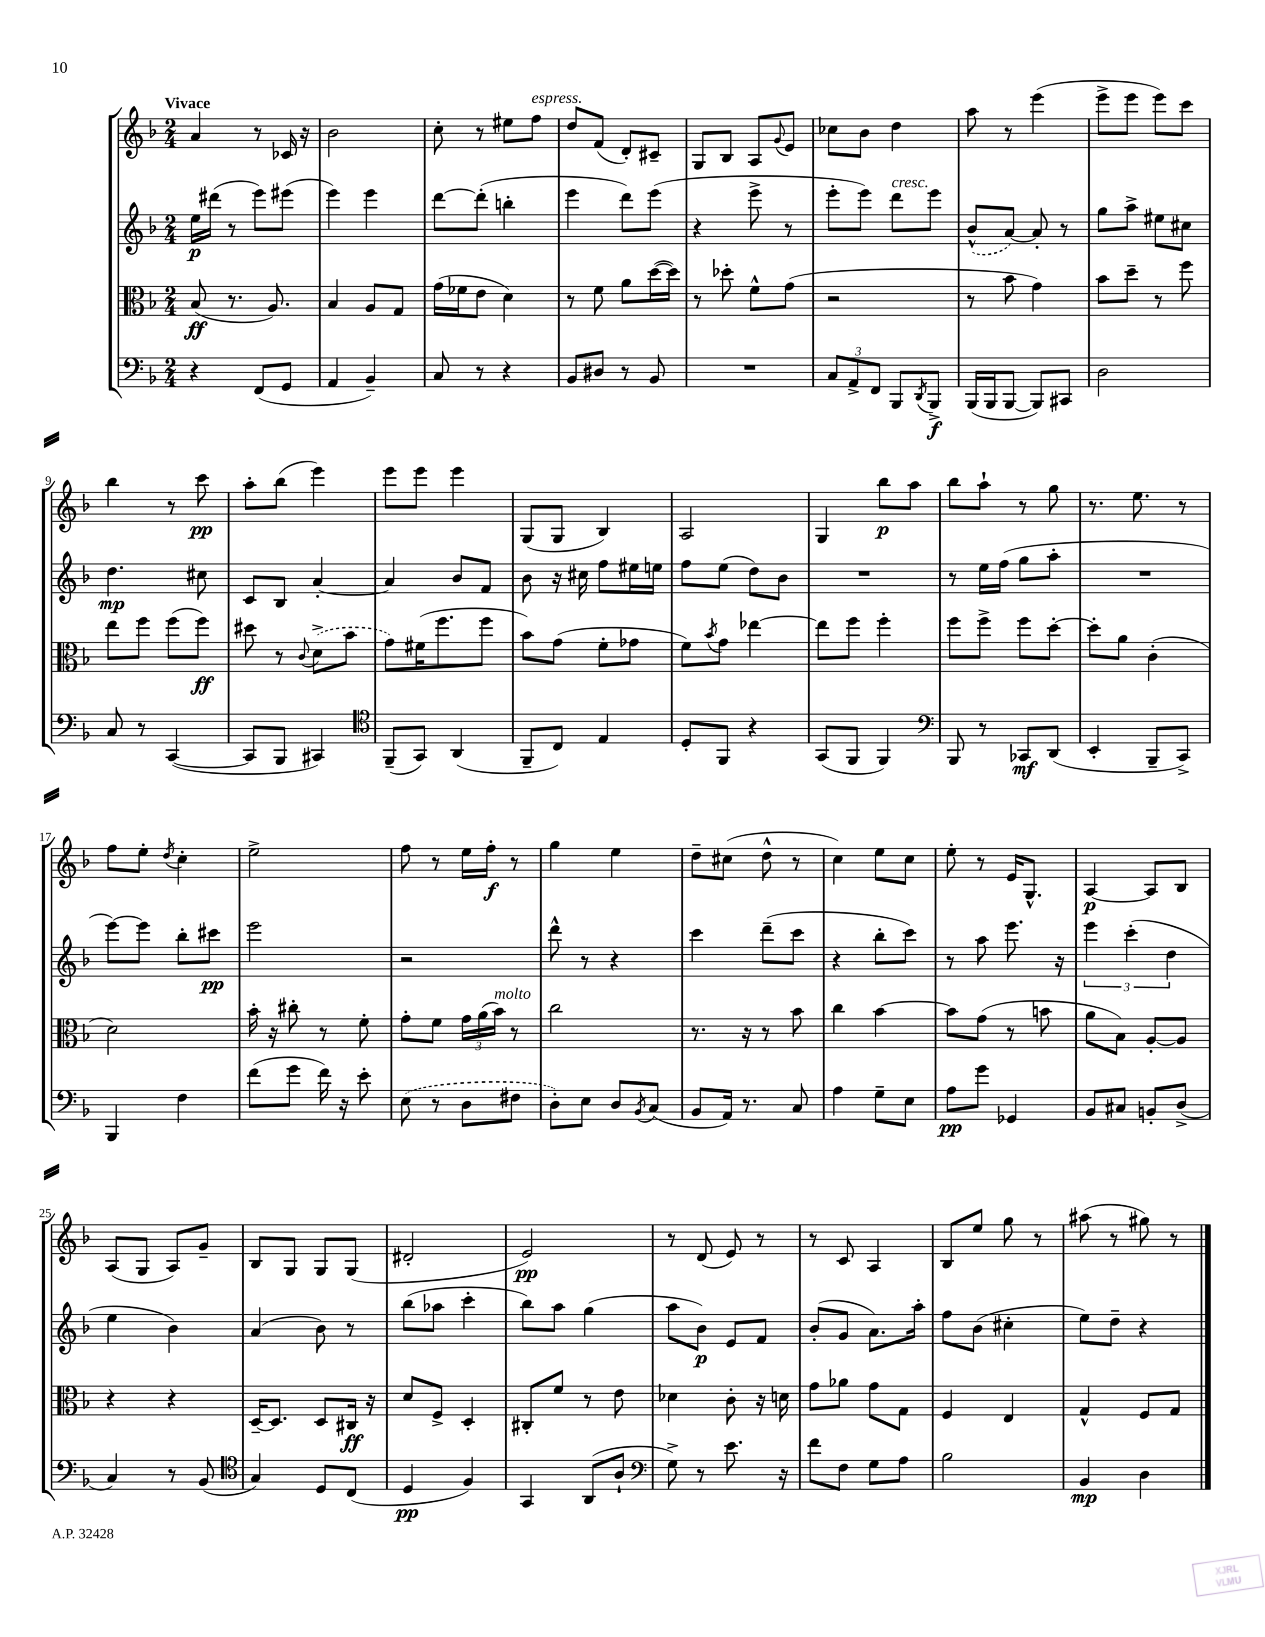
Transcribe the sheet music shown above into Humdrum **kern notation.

**kern	**kern	**kern	**kern
*staff4	*staff3	*staff2	*staff1
*clefF4	*clefC3	*clefG2	*clefG2
*k[b-]	*k[b-]	*k[b-]	*k[b-]
*M2/4	*M2/4	*M2/4	*M2/4
4r	(8B-	16ee	4a
.	.	(16ddd#	.
.	8.r	8r	.
(8FF	.	8eee)	8r
.	8.A)	.	.
8GG	.	(8eee#	16c-
.	.	.	16r
=	=	=	=
4AA	4B-	4eee)	2b-
4BB-~)	8A	4eee	.
.	8G	.	.
=	=	=	=
8C	(16g	[8ddd	8cc'
.	16f-	.	.
8r	8e	(8ddd']	8r
4r	4d)	4bb'	8ee#
.	.	.	8ff
=	=	=	=
8BB-	8r	4eee	8dd
8D#	8f	.	(8f
8r	8a	8ddd)	8d')
8BB-	([16dd	(8eee	8c#~
.	16dd])	.	.
=	=	=	=
2r	8r	4r	8G
.	8dd-'	.	8B-
.	8f^^	8eee^	8A
.	.	.	8qqg
.	(8g	8r	8e
=	=	=	=
12C	2r	8eee'	8cc-
12AA^	.	.	.
.	.	8eee)	8b-
12FF	.	.	.
8BBB-	.	8ddd	4dd
8qDD	.	.	.
8BBB-^	.	8eee	.
=	=	=	=
(16BBB-	8r	(8b-^^	8aa
16BBB-	.	.	.
[8BBB-	8b-	[8a)	8r
8BBB-])	4g)	8a']	(4eee
8CC#	.	8r	.
=	=	=	=
2D	8b-	8gg	8eee^
.	8dd~	8aa^	8eee
.	8r	8ee#	8eee)
.	8ff	8cc#	8ccc
=	=	=	=
8C	8ee	4.dd	4bb-
8r	8ff	.	.
([4CC	(8ff	.	8r
.	8ff)	8cc#	8ccc
=	=	=	=
8CC]	8dd#	8c	8aa'
8BBB-	8r	8B-	(8bb-
.	8qqc	.	.
4CC#)	(8d^	[4a'	4eee)
.	8b-	.	.
=	=	=	=
*clefC4	*	*	*
(8FF~	8g)	4a]	8eee
8GG)	(16f#	.	8eee
.	8.ff	.	.
(4AA	.	8b-	4eee
.	8ff	8f	.
=	=	=	=
8FF~	8b-)	8b-	(8G
8C)	(8g	16r	8G
.	.	16cc#	.
4E	8f'	8ff	4B-)
.	8g-	16ee#	.
.	.	16ee	.
=	=	=	=
8D'	8f)	8ff	2A
.	8qb-	.	.
8FF	8g	(8ee	.
4r	[4ee-	8dd)	.
.	.	8b-	.
=	=	=	=
(8GG	8ee-]	2r	4G
8FF	8ff	.	.
4FF)	4ff'	.	8bb-
.	.	.	8aa
=	=	=	=
*clefF4	*	*	*
8BBB-	8ff	8r	8bb-
8r	8ff^	16ee	8aa`
.	.	(16ff	.
8CC-	8ff	8gg	8r
(8DD	[8dd'	8aa'	8gg
=	=	=	=
4EE'	8dd']	2r	8.r
.	8a	.	.
.	.	.	8.ee
8BBB-~	(4c'	.	.
8CC^)	.	.	8r
=	=	=	=
4BBB-	2d)	[8eee)	8ff
.	.	8eee]	8ee'
.	.	.	8qdd
4F	.	8bb-'	4cc'
.	.	8ccc#	.
=	=	=	=
(8f	16b-'	2eee	2ee^
.	16r	.	.
8g	8cc#'	.	.
16f)	8r	.	.
16r	.	.	.
8e'	8f'	.	.
=	=	=	=
(8E	8g'	2r	8ff
8r	8f	.	8r
8D	24g	.	16ee
.	(24a	.	.
.	.	.	16ff'
.	24b-)	.	.
8F#	8r	.	8r
=	=	=	=
8D')	2cc	8ddd^^	4gg
8E	.	8r	.
8D	.	4r	4ee
8qBB-	.	.	.
(8C	.	.	.
=	=	=	=
8BB-	8.r	4ccc	8dd~
16AA)	.	.	(8cc#
8.r	16r	.	.
.	8r	(8ddd~	8dd^^
8C	8b-	8ccc	8r
=	=	=	=
4A	4cc	4r	4cc)
8G~	[4b-	8bb-'	8ee
8E	.	8ccc)	8cc
=	=	=	=
8A	8b-]	8r	8ee'
8g	(8g	8aa	8r
4GG-	8r	8.eee	16e
.	.	.	8.G^^
.	8b	.	.
.	.	16r	.
=	=	=	=
8BB-	8a	6eee	[4A
8C#	8B-)	.	.
.	.	(6ccc'	.
8BB'	[8A'	.	8A]
.	.	6dd	.
(8D^	8A]	.	8B-
=	=	=	=
4C)	4r	4ee	(8A
.	.	.	8G
8r	4r	4b-)	8A)
(8BB-	.	.	8g~
=	=	=	=
*clefC4	*	*	*
4G)	[16D~	(4a	8B-
.	8.D]	.	.
.	.	.	8G
8D	8D	8b-)	8G
(8C	16C#	8r	(8G
.	16r	.	.
=	=	=	=
4D	8d	(8bb-	2d#'
.	8F^	8aa-	.
4F)	4D'	4ccc'	.
=	=	=	=
4GG	8C#'	8bb-)	2e)
.	8f	8aa	.
(8AA	8r	(4gg	.
8A`	8e	.	.
=	=	=	=
*clefF4	*	*	*
8G^)	4d-	8aa	8r
8r	.	8b-)	(8d
8.e	8c'	8e	8e)
.	16r	8f	8r
16r	16d	.	.
=	=	=	=
8f	8g	(8b-'	8r
8F	8a-	8g	8c
8G	8g	8.a)	4A
8A	8G	.	.
.	.	16aa'	.
=	=	=	=
2B-	4F	8ff	8B-
.	.	(8b-	8ee
.	4E	4cc#'	8gg
.	.	.	8r
=	=	=	=
4BB-	4G^^	8ee)	(8aa#
.	.	8dd~	8r
4D	8F	4r	8gg#)
.	8G	.	8r
==	==	==	==
*-	*-	*-	*-
